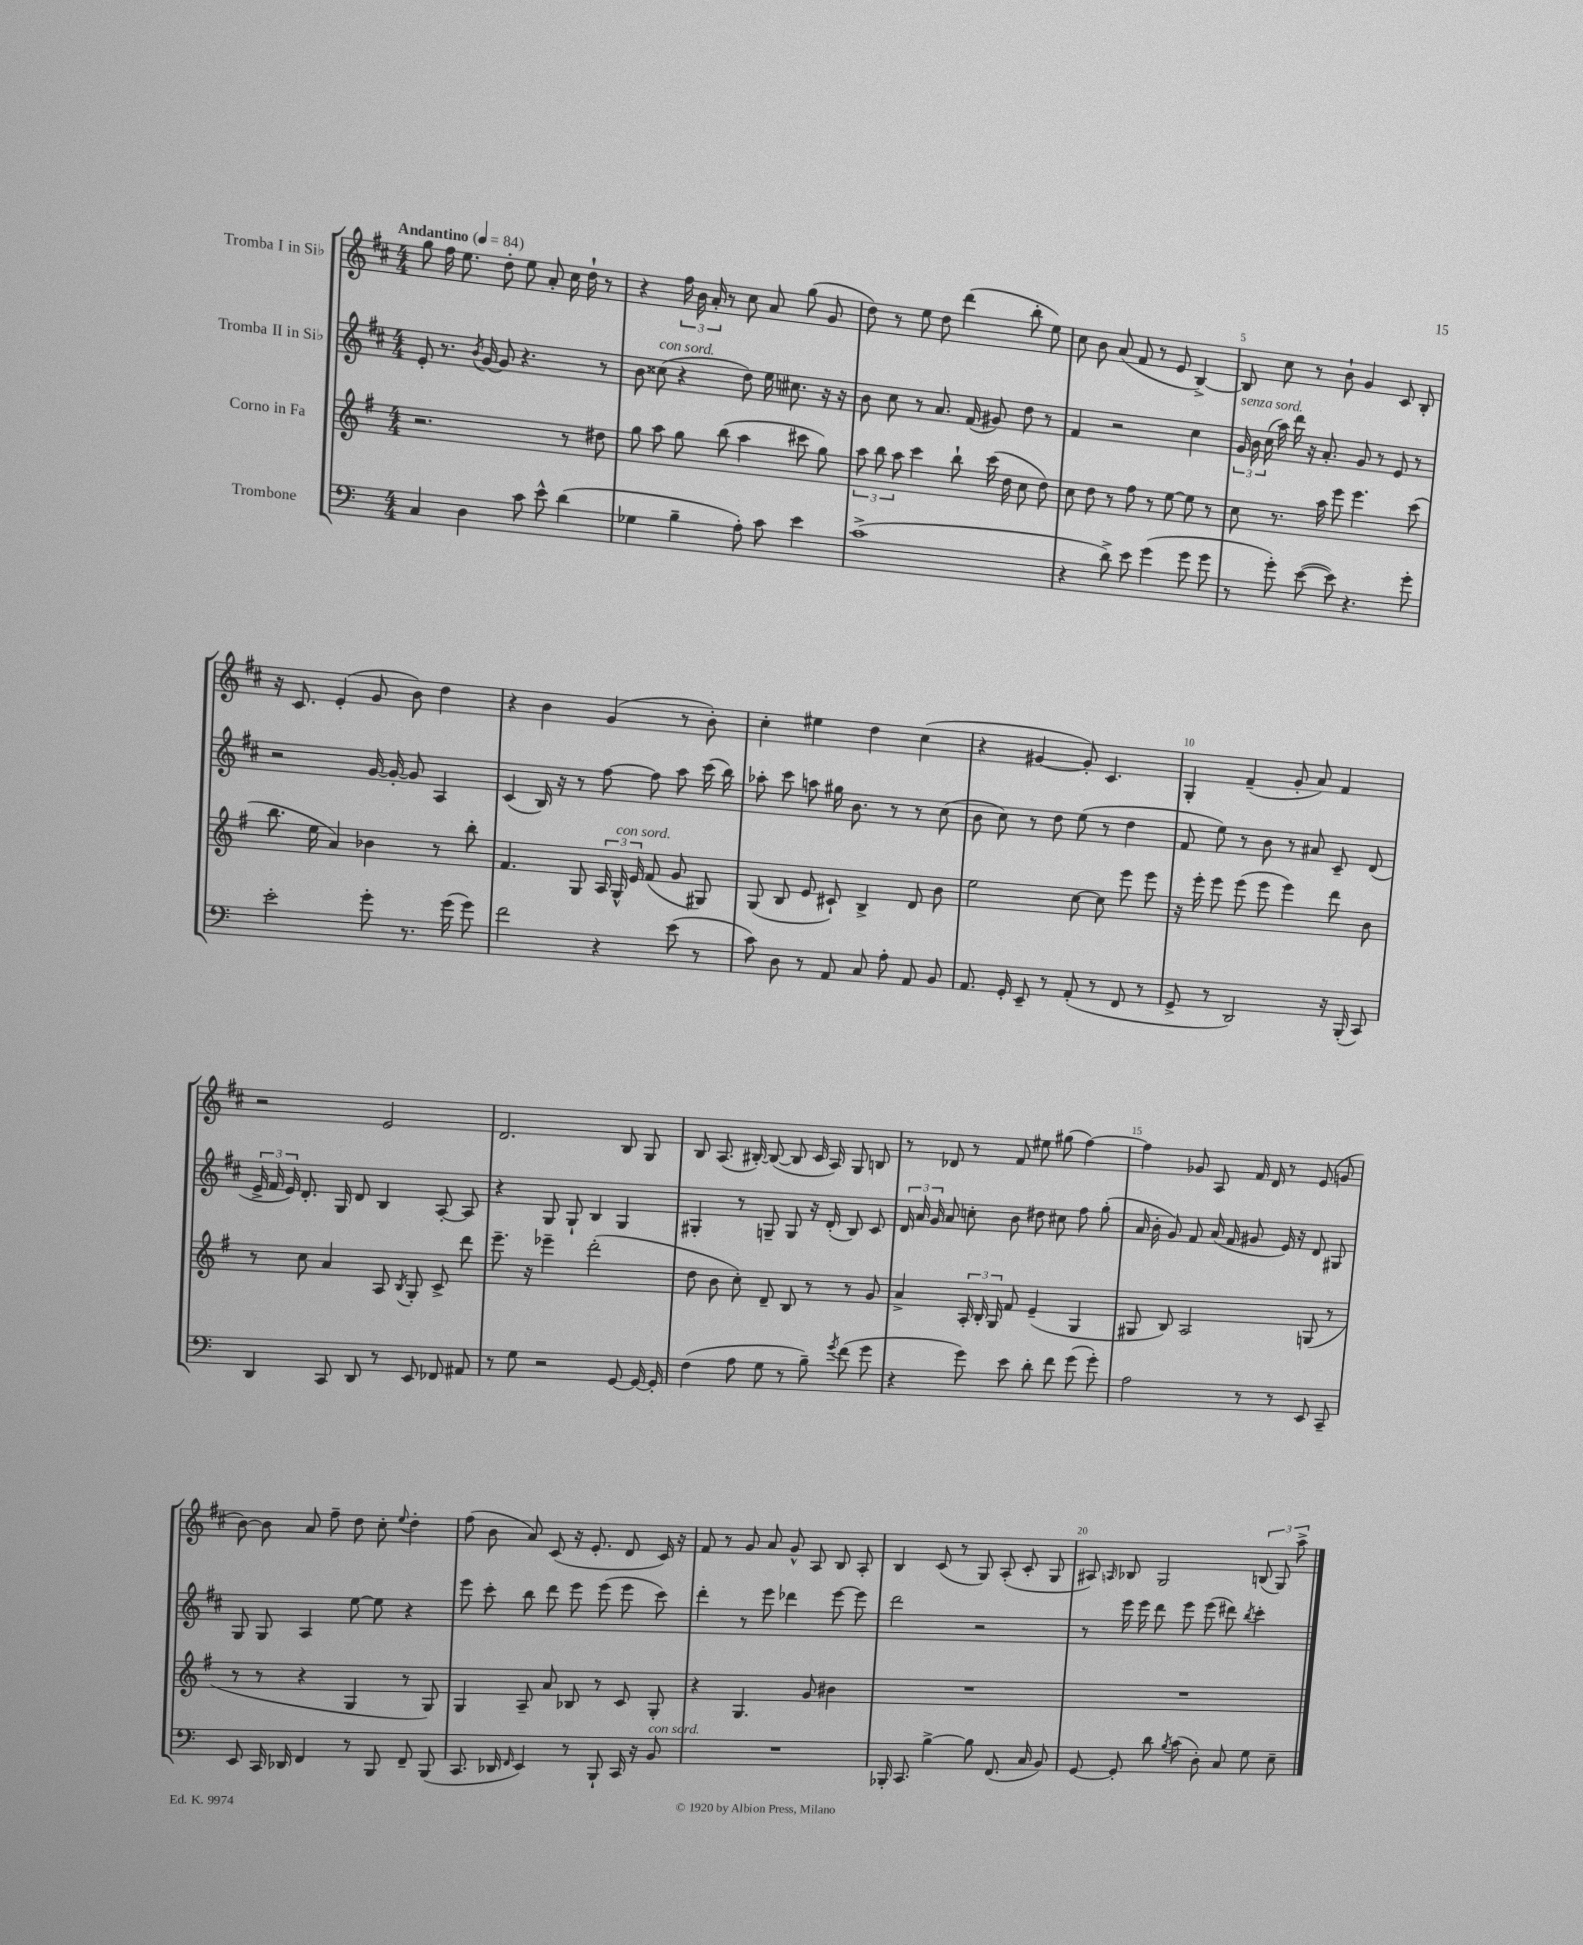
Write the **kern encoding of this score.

**kern	**kern	**kern	**kern
*part4	*part3	*part2	*part1
*staff4	*staff3	*staff2	*staff1
*I"Trombone	*I"Corno in Fa	*I"Tromba II in Si♭	*I"Tromba I in Si♭
*clefF4	*clefG2	*clefG2	*clefG2
*k[]	*k[f#]	*k[f#c#]	*k[f#c#]
*M4/4	*M4/4	*M4/4	*M4/4
*MM84	*MM84	*MM84	*MM84
=1	=1	=1	=1
!	!	!	!LO:TX:a:B:t=Andantino
4C/	2.r	8e'/	8gg\
.	.	8.r	16ff#\
.	.	.	8.ee\
4D\	.	.	.
.	.	8qb/	.
.	.	[16g/	.
.	.	8g/]	8dd'\
8c\	.	4.r	8ee\
8e^^\	.	.	8a'/
(4d\	8r	.	16cc#\
.	.	.	16dd`\
.	8dd#X\	8r	8r
=2	=2	=2	=2
4G-X\	8gg\	8b\	4r
!	!	!LO:TX:a:i:t=con sord.	!
.	8aa\	(8cc##X\	.
4B~\	8gg\	4r	24ff#\
.	.	.	24b\
.	.	.	24a'/
.	(8bb\	.	8r
8A'\)	4aa\	8dd\)	8cc#\
8c\	.	16ee\	8a/
.	.	8.cc#X\	.
4e\	8ccc#X\	.	(8gg\
.	8gg\)	16r	8g/
.	.	16r	.
=3	=3	=3	=3
(1c^	12aa\	8b\	8dd\)
.	12bb\	.	.
.	.	8cc#\	8r
.	12aa\	.	.
.	4ccc\	8r	8ee\
.	.	8.a/	8dd\
.	8bb`\	.	(4ddd\
.	.	(16f#/	.
.	(16ccc\	8g#X/)	.
.	16dd\	.	.
.	8cc\	8dd\	8bb'\
.	8dd\)	8r	8ee\)
=4	=4	=4	=4
4r	8cc\	4f#/	8cc#\
.	8dd\	.	8b\
8d^\)	8r	2r	(8a/
8e\	8ff#\	.	8f#/
(4g\	8r	.	8r
.	[8ee\	.	8e/
8g\	8ee\]	4cc#\	[4B^/)
8g\	8r	.	.
=5	=5	=5	=5
!	!	!LO:TX:a:i:t=senza sord.	!
8r	8cc\	24g/	8B/]
.	.	24b\	.
.	.	(24cc#\	.
8g'\)	8.r	16aa\)	8cc#\
.	.	16ddd\	.
([8e\	.	16r	8r
.	16aa\	8.a'/	.
8e\])	8eee\	.	8b`\
4.r	4.eee\	8g/	4g/
.	.	8r	.
.	.	8e/	8c#/
8g'\	(8ccc\	8r	8B'/
!!LO:LB:g=z
=6	=6	=6	=6
2e'\	8.bb\	2r	16r
.	.	.	8.c#/
.	16ee\	.	.
.	4a/)	.	(4e'/
8g'\	4b-X\	[16g/	8g/
.	.	16g'/_	.
8.r	.	8g/]	8b\)
.	8r	4A/	4dd\
(16g\	.	.	.
8g\)	8bb'\	.	.
=7	=7	=7	=7
2f\	4.f#/	(4c#/	4r
.	.	16B/)	4b\
.	.	16r	.
.	8G/	8r	.
4r	24A/	[8ff#\	(4g/
!	!LO:TX:a:i:t=con sord.	!	!
.	24G^^/	.	.
.	24e/	.	.
.	(8f#/	8ff#\]	.
(8e\	8g/	8aa\	8r
8r	8G#X/)	(16ccc#\	8b'\)
.	.	16bb\)	.
=8	=8	=8	=8
8c\)	(8G/	8aa-X'\	4cc#'\
8D\	8B/	8ccc#\	.
8r	8e/	8aan\	4ee#X\
8AA/	8c#X`/)	16gg#X\	.
.	.	8.b\	.
8C/	4B^/	.	4dd\
8A'\	.	8r	.
8AA/	8d/	8r	(4cc#\
8BB/	8b\	(8cc#\	.
=9	=9	=9	=9
8.AA/	2ee\	8b\	4r
.	.	8cc#\)	.
16GG'/	.	.	.
8EE~/	.	8r	[4g#X/
8r	.	8dd\	.
(8AA'/	[8cc\	(8ee\	8g#'/])
8r	8cc\]	8r	4.c#/
8FF/	8eee\	4dd\	.
8r	8eee\	.	.
=10	=10	=10	=10
8GG^/	16r	8f#/	4G'/
.	16eee'\	.	.
8r	8eee\	8ee\)	.
2DD/)	(8eee\	8r	(4f#~/
.	8eee\	8b\	.
.	4eee\)	8r	8g'/
.	.	8a#X/	8a/)
16r	8ddd\	8c#~/	4f#/
(16BBB'/	.	.	.
8CC/)	8b\	(8d/	.
!!LO:LB:g=z
=11	=11	=11	=11
4DD/	8r	24e^/	2r
.	.	24f#/	.
.	.	24e/)	.
.	8cc\	8.d'/	.
8CC/	4a/	.	.
.	.	16G/	.
8DD/	.	8d/	.
8r	8A/	4B/	2e/
.	8qB/	.	.
8EE/	8G'/	.	.
8FF-X/	8c^/	[8A'/	.
8AA#X/	8ddd\	8A/]	.
=12	=12	=12	=12
8r	8.eee~\	4r	2.d/
8G\	.	.	.
.	16r	.	.
2r	4eee-X~\	8G/	.
.	.	8G`/	.
.	(2ddd'\	4B/	.
[8GG/	.	4G/	8B/
16GG/_	.	.	8G/
16GG'/]	.	.	.
=13	=13	=13	=13
(4F\	8dd\	4G#X'/	8B/
.	8b\	.	(8.A/
8A\	8cc'\)	8r	.
.	.	.	[16B#X'/)
8G\	8d~/	8Gn~/	(8B#/_
8r	8B/	8G/	8B#/]
8B~\)	8r	16r	16c#/
.	.	(16d'/	16A/)
8qg/	.	.	.
(8f\	8r	8B/)	8G/
8g\	8g/	8c#/	8Bn/
=14	=14	=14	=14
4r	4a^/	24d/	8r
.	.	24a/	.
.	.	24g/	.
.	.	8a/	8d-X/
8g\)	24A'/	8ccn'\	8r
.	24B'/	.	.
.	24G/	.	.
8e\	8f#/	8b\	8f#/
8d'\	(4e~/	8dd#X\	8ee#X\
8f\	.	8cc#X\	(8gg#X\
(8g\	4G/	8ff#\	[4ff#\)
8g'\)	.	(8gg'\	.
=15	=15	=15	=15
2A\	8G#X/	16a/	4ff#\]
.	.	16b'\	.
.	8B/)	8g/)	.
.	2A/	8f#/	8g-X/
.	.	(16a/	8A/
.	.	16f#/	.
8r	.	8g#X/	16f#/
.	.	.	16d/
8r	.	16e/)	8r
.	.	16r	.
8EE/	(8Gn/	8d/	(8e/
8CC~/	8r	8G#X/	8gn/
!!LO:LB:g=z
=16	=16	=16	=16
8EE/	8r	8G/	[8b\)
16CC/	8r	8G/	8b\]
16DD-X/	.	.	.
4FF/	4r	4A/	8a/
.	.	.	8ff#~\
8r	4G/	[8ee\	8dd\
8BBB/	.	8ee\]	8cc#'\
.	.	.	8qqee/
8FF~/	8r	4r	4dd'\
(8BBB/	8G/)	.	.
=17	=17	=17	=17
8.CC/	4G/	8eee\	(8ff#\
.	.	8ccc#'\	8b\
16DD-X/	.	.	.
16qqFF/	.	.	.
4EE/)	8A~/	8bb\	8a/)
.	8a/	8ddd\	(8c#/
8r	8B-X/	8eee\	16r
.	.	.	8.e'/
8BBB`/	8r	(8eee\	.
16CC/	8c/	8eee\	8d/
16r	.	.	.
!LO:TX:a:i:t=con sord.	!	!	!
8BB/	8G'/	8ccc#\)	16c#/)
.	.	.	16r
=18	=18	=18	=18
1r	4r	4ddd'\	8f#/
.	.	.	8r
.	4.G/	8r	8g/
.	.	8eee\	8a/
.	.	4ddd-X\	8g^^/
.	8g/	.	8A/
.	4b#X\	[8eee\	8B/
.	.	8eee\]	8A'/
=19	=19	=19	=19
16BBB-X'/	1r	2ddd\	4B/
8.CC/	.	.	.
[4B^\	.	.	(8c#/
.	.	.	8r
8B\]	.	2r	8G/)
(8.FF/	.	.	(8A'/
.	.	.	8c#'/
16C/	.	.	.
8BB/)	.	.	8G/
=20	=20	=20	=20
[8GG/	1r	8r	8A#X/)
.	.	.	16qqAn/
8GG'/]	.	16eee\	8B-X/
.	.	16eee\	.
8d\	.	8ddd\	2G/
8qB/	.	.	.
(8c\	.	8eee\	.
8D'\)	.	(8eee\	.
8C/	.	8ddd#X\)	.
.	.	8qbb/	.
8G\	.	4ccc#'\	(12Bn/
.	.	.	12G/)
8E~\	.	.	.
.	.	.	12aa^\
==	==	==	==
*-	*-	*-	*-
